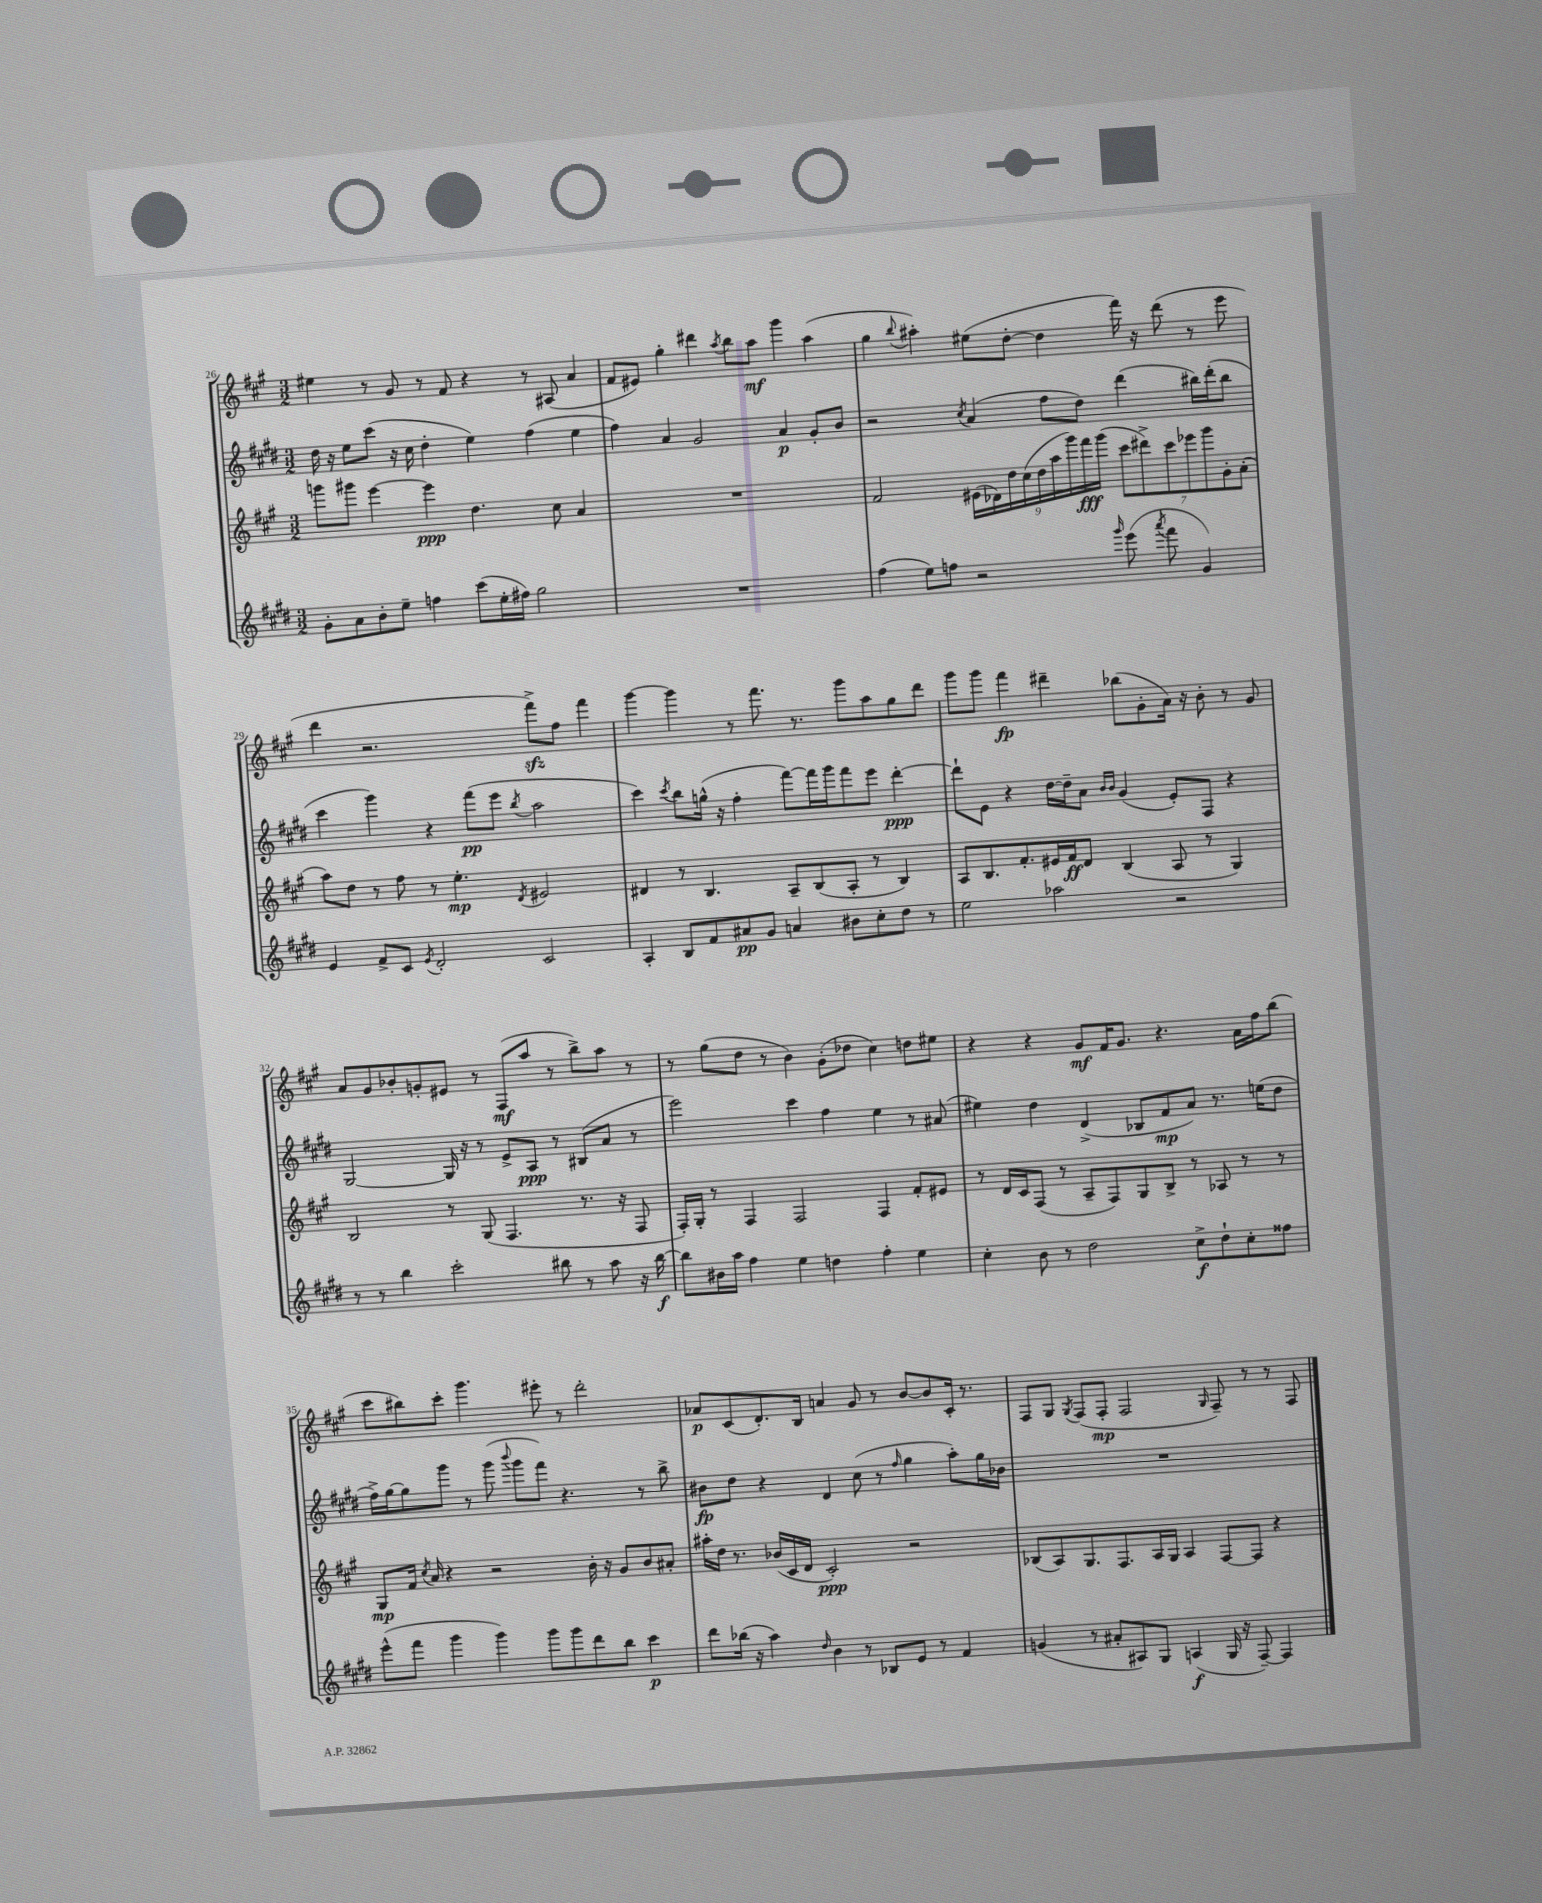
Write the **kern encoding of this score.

**kern	**dynam	**kern	**dynam	**kern	**dynam	**kern	**dynam
*part4	*part4	*part3	*part3	*part2	*part2	*part1	*part1
*staff4	*staff4	*staff3	*staff3	*staff2	*staff2	*staff1	*staff1
*clefG2	*	*clefG2	*	*clefG2	*	*clefG2	*
*k[f#c#g#d#]	*	*k[f#c#g#]	*	*k[f#c#g#d#]	*	*k[f#c#g#]	*
*M3/2	*	*M3/2	*	*M3/2	*	*M3/2	*
=26	=26	=26	=26	=26	=26	=26	=26
8g#'\L	.	8gggn\L	.	16dd#\	.	4ee#X\	.
.	.	.	.	16r	.	.	.
8a\	.	8ggg#X\J	.	8ee\L	.	.	.
8b'\	.	[4eee\	.	(8ccc#\J	.	8r	.
8ee~\J	.	.	.	16r	.	8g#/	.
.	.	.	.	16cc#\	.	.	.
4ffn\	.	4eee\]	ppp	4dd#'\	.	8r	.
.	.	.	.	.	.	8f#/	.
(8ccc#\L	.	4.dd\	.	4ee\)	.	4r	.
16ee'\L	.	.	.	.	.	.	.
16ff#X\JJ)	.	.	.	.	.	.	.
2gg#\	.	.	.	(4ff#\	.	8r	.
.	.	8cc#\	.	.	.	(8A#X/	.
.	.	4a/	.	4ee\	.	4a/	.
=27	=27	=27	=27	=27	=27	=27	=27
1.r	.	1.r	.	4ff#\)	.	8f#/L	.
.	.	.	.	.	.	8e#X/J)	.
.	.	.	.	4a/	.	4gg#'\	.
.	.	.	.	2g#/	.	4ddd#X\	.
.	.	.	.	.	.	8qaa/	.
.	.	.	.	.	.	8bb\L	.
.	.	.	.	.	.	8aa\J	mf
.	.	.	.	4a/	p	4ggg#\	.
.	.	.	.	8g#'/L	.	(4aa\	.
.	.	.	.	8b/J	.	.	.
=28	=28	=28	=28	=28	=28	=28	=28
(4ff#\	.	2f#/	.	2r	.	4gg#\	.
.	.	.	.	.	.	8qqbb/	.
8ee\L)	.	.	.	.	.	4aa#X'\)	.
8ffn\J	.	.	.	.	.	.	.
.	.	.	.	8qcc#/	.	.	.
2r	.	(18e#X\LL	.	(4a/	.	(8ee#X\L	.
.	.	18d-X\)	.	.	.	.	.
.	.	18dd\	.	.	.	.	.
.	.	.	.	.	.	[8dd'\J	.
.	.	(18cc#\	.	.	.	.	.
.	.	18dd\	.	.	.	.	.
.	.	.	.	8ff#\L	.	4dd\]	.
.	.	18aa\	.	.	.	.	.
.	.	18ggg#\)	.	.	.	.	.
.	.	.	.	8dd#\J)	.	.	.
.	.	18fff#\	fff	.	.	.	.
.	.	(18ggg#\JJ	.	.	.	.	.
16qqggg#/	.	.	.	.	.	.	.
(8eee\	.	14ccc#\L	.	(4ddd#\	.	16fff#\)	.
.	.	.	.	.	.	16r	.
.	.	14ddd#X^\)	.	.	.	.	.
8qaaa/	.	.	.	.	.	.	.
8fff#\	.	.	.	.	.	(8ddd\	.
.	.	14ccc#\	.	.	.	.	.
.	.	14eee-X\	.	.	.	.	.
4g#/)	.	.	.	16bb#X\LL)	.	8r	.
.	.	14ggg#\	.	.	.	.	.
.	.	.	.	(16ddd#'\J	.	.	.
.	.	14g#'\	.	.	.	.	.
.	.	.	.	8bb#\J	.	8eee\	.
.	.	(14a'\J	.	.	.	.	.
!!LO:LB:g=z
=29	=29	=29	=29	=29	=29	=29	=29
4e/	.	8aa\L)	.	4ccc#\	.	4ddd\	.
.	.	8dd\J	.	.	.	.	.
8f#^/L	.	8r	.	4ggg#\)	.	2.r	.
8c#/J	.	8ff#\	.	.	.	.	.
8qe/	.	.	.	.	.	.	.
2d#'/	.	8r	.	4r	.	.	.
.	.	4.ee'\	mp	.	.	.	.
.	.	.	.	(8fff#\L	pp	.	.
.	.	.	.	8eee\J	.	.	.
.	.	8qd/	.	8qbb/	.	.	.
2c#/	.	2e#X/	.	2aa\	.	8fff#zz^\L)	.
.	.	.	.	.	.	8ff#\J	.
.	.	.	.	.	.	4fff#\	.
=30	=30	=30	=30	=30	=30	=30	=30
4A'/	.	4d#X/	.	4ccc#\)	.	[4ggg#\	.
.	.	.	.	8qccc#/	.	.	.
8B/L	.	8r	.	8bb\L	.	4ggg#\]	.
8f#/	.	4.B/	.	(16ggn^^\Jk	.	.	.
.	.	.	.	16r	.	.	.
8a#X/	pp	.	.	4ff#'\	.	8r	.
8g#/J	.	.	.	.	.	8.fff#\	.
4an/	.	8A~/L	.	[8fff#\L)	.	.	.
.	.	.	.	.	.	8.r	.
.	.	(8B/	.	16fff#\L]	.	.	.
.	.	.	.	16ggg#\J	.	.	.
8b#X\L	.	8A'/J	.	8fff#\	.	8ggg#\L	.
8cc#'\	.	8r	.	8eee\J	.	8aa\	.
8dd#\J	.	4B/)	.	[4ddd#'\	ppp	8gg#\	.
8r	.	.	.	.	.	8ddd\J	.
=31	=31	=31	=31	=31	=31	=31	=31
2ee\	.	8A/L	.	8ddd#`\L]	.	8ggg#\L	.
.	.	8.B/	.	8e\J	.	8ggg#\J	.
.	.	.	.	4r	.	4fff#\	fp
.	.	8.f#'/	.	.	.	.	.
2aa-X\	.	16e#X/L	.	[16dd#\LL	.	4ddd#X~\	.
.	.	16f#/J	ff	16dd#~\J]	.	.	.
.	.	8d/J	.	8a\J	.	.	.
.	.	.	.	16qqb/LL	.	.	.
.	.	.	.	16qqb/JJ	.	.	.
.	.	(4B/	.	(4g#/	.	(8bb-X\L	.
.	.	.	.	.	.	8g#'\	.
2r	.	8A/	.	8e'/L)	.	16a\Jk)	.
.	.	.	.	.	.	16r	.
.	.	8r	.	8F#/J	.	8b'\	.
.	.	4G#/)	.	4r	.	8r	.
.	.	.	.	.	.	8g#/	.
!!LO:LB:g=z
=32	=32	=32	=32	=32	=32	=32	=32
8r	.	2B/	.	[2G#/	.	8a/L	.
8r	.	.	.	.	.	8g#/	.
4bb\	.	.	.	.	.	8b-X'/	.
.	.	.	.	.	.	8gn'/	.
2ccc#'\	.	8r	.	16G#/]	.	8e#X/J	.
.	.	.	.	16r	.	.	.
.	.	(8G#/	.	8r	.	8r	.
.	.	4.F#/	.	8e^/L	.	(8F#/L	mf
.	.	.	.	8A/J	ppp	8aa/J	.
8bb#X\	.	.	.	8r	.	8r	.
8r	.	8.r	.	(8B#X/L	.	8bb^\L)	.
8aa\	.	.	.	8a/J	.	8aa\J	.
.	.	16r	.	.	.	.	.
16r	.	8F#/	.	8r	.	8r	.
[16bb#\	f	.	.	.	.	.	.
=33	=33	=33	=33	=33	=33	=33	=33
8bb#\L]	.	16F#'/LL)	.	2eee\)	.	8r	.
.	.	16G#'/JJ	.	.	.	.	.
16b#X\L	.	8r	.	.	.	(8gg#\L	.
16aa\JJ	.	.	.	.	.	.	.
4ff#\	.	4F#/	.	.	.	8dd\J	.
.	.	.	.	.	.	8r	.
4ee\	.	2F#/	.	4ccc#\	.	4b\)	.
4ddn\	.	.	.	4ff#\	.	(8g#'\L	.
.	.	.	.	.	.	8dd-X\J	.
4ff#'\	.	4F#/	.	4ee\	.	4cc#\)	.
4ee\	.	8f#'/L	.	8r	.	8ddn\L	.
.	.	8e#X/J	.	(8a#X/	.	8ee#X\J	.
=34	=34	=34	=34	=34	=34	=34	=34
4cc#'\	.	8r	.	4ee#X\)	.	4r	.
.	.	16d/LL	.	.	.	.	.
.	.	16c#/J	.	.	.	.	.
8b\	.	(8F#/J	.	4dd#\	.	4r	.
8r	.	8r	.	.	.	.	.
2dd#\	.	8A~/L	.	(4d#^/	.	8g#/L	mf
.	.	8F#/)	.	.	.	16f#/K	.
.	.	.	.	.	.	8.g#/J	.
.	.	8G#/	.	8B-X/L	.	.	.
.	.	8B^/J	.	8f#/	mp	4.r	.
8cc#^\L	f	8r	.	8a/J)	.	.	.
8dd#`\	.	8A-X/	.	8.r	.	.	.
8cc#'\	.	8r	.	.	.	16a\LL	.
.	.	.	.	(16een\KL	.	16ff#\J	.
8ff##X\J	.	8r	.	8dd#\J	.	(8bb\J	.
!!LO:LB:g=z
=35	=35	=35	=35	=35	=35	=35	=35
(8eee^^\L	.	8G#/L	mp	16ff#^\LL)	.	8ccc#\L	.
.	.	.	.	[16gg#\J	.	.	.
8fff#\J	.	16f#/Jk	.	8gg#\]	.	8bb#X\)	.
.	.	8qcc#/	.	.	.	.	.
.	.	16a/	.	.	.	.	.
4ggg#\	.	4r	.	8ggg#\J	.	8ccc#'\J	.
.	.	.	.	8r	.	4.ggg#\	.
4ggg#\)	.	2r	.	(8ggg#\	.	.	.
.	.	.	.	8qqbbb/	.	.	.
.	.	.	.	8ggg#\L	.	.	.
8ggg#\L	.	.	.	8fff#\J)	.	8eee#X'\	.
8ggg#\	.	.	.	4.r	.	8r	.
8ddd#\	.	16b'\	.	.	.	2ddd'\	.
.	.	16r	.	.	.	.	.
8bb\J	.	8g#/L	.	.	.	.	.
4ccc#\	p	8b/	.	8r	.	.	.
.	.	8a#X'/J	.	8bb^\	.	.	.
=36	=36	=36	=36	=36	=36	=36	=36
8ddd#\L	.	16aa#X'\LL	.	8b#X\L	fp	8a-X/L	p
.	.	16dd\JJ	.	.	.	.	.
(16bb-X\Jk	.	8.r	.	8dd#\J	.	(8c#/	.
16r	.	.	.	.	.	.	.
4aa\)	.	.	.	4r	.	8.d'/)	.
.	.	(16b-X/LL	.	.	.	.	.
.	.	16c#/	.	.	.	.	.
.	.	16d/JJ	.	.	.	16B/Jk	.
16qqdd#/	.	.	.	.	.	.	.
4b\	.	2c#'/)	ppp	4d#/	.	4an/	.
8r	.	.	.	(8cc#\	.	8g#/	.
8B-X/L	.	.	.	8r	.	8r	.
.	.	.	.	16qqff#/	.	.	.
8e/J	.	2r	.	4gg#\	.	[8b/L	.
8r	.	.	.	.	.	8b/]	.
4f#/	.	.	.	8aa'\L)	.	16c#'/Jk	.
.	.	.	.	.	.	8.r	.
.	.	.	.	16gg#\L	.	.	.
.	.	.	.	16b-X\JJ	.	.	.
=37	=37	=37	=37	=37	=37	=37	=37
(4gn/	.	(8B-X/L	.	1.r	.	8F#/L	.
.	.	8A/)	.	.	.	8G#/J	.
.	.	.	.	.	.	8qG#/	.
8r	.	8.G#/	.	.	.	(8F#/L	.
8a#X'/L	.	.	.	.	.	8F#'/J	mp
.	.	8.F#/	.	.	.	.	.
8A#X/)	.	.	.	.	.	2F#/	.
8G#/J	.	16A/L	.	.	.	.	.
.	.	16G#/JJ	.	.	.	.	.
(4An/	f	4A/	.	.	.	.	.
.	.	.	.	.	.	16qqG#/	.
16G#/	.	[8F#/L	.	.	.	8F#~/)	.
16r	.	.	.	.	.	.	.
[8F#~/)	.	8F#/J]	.	.	.	8r	.
4F#/]	.	4r	.	.	.	8r	.
.	.	.	.	.	.	8F#/	.
==	==	==	==	==	==	==	==
*-	*-	*-	*-	*-	*-	*-	*-
